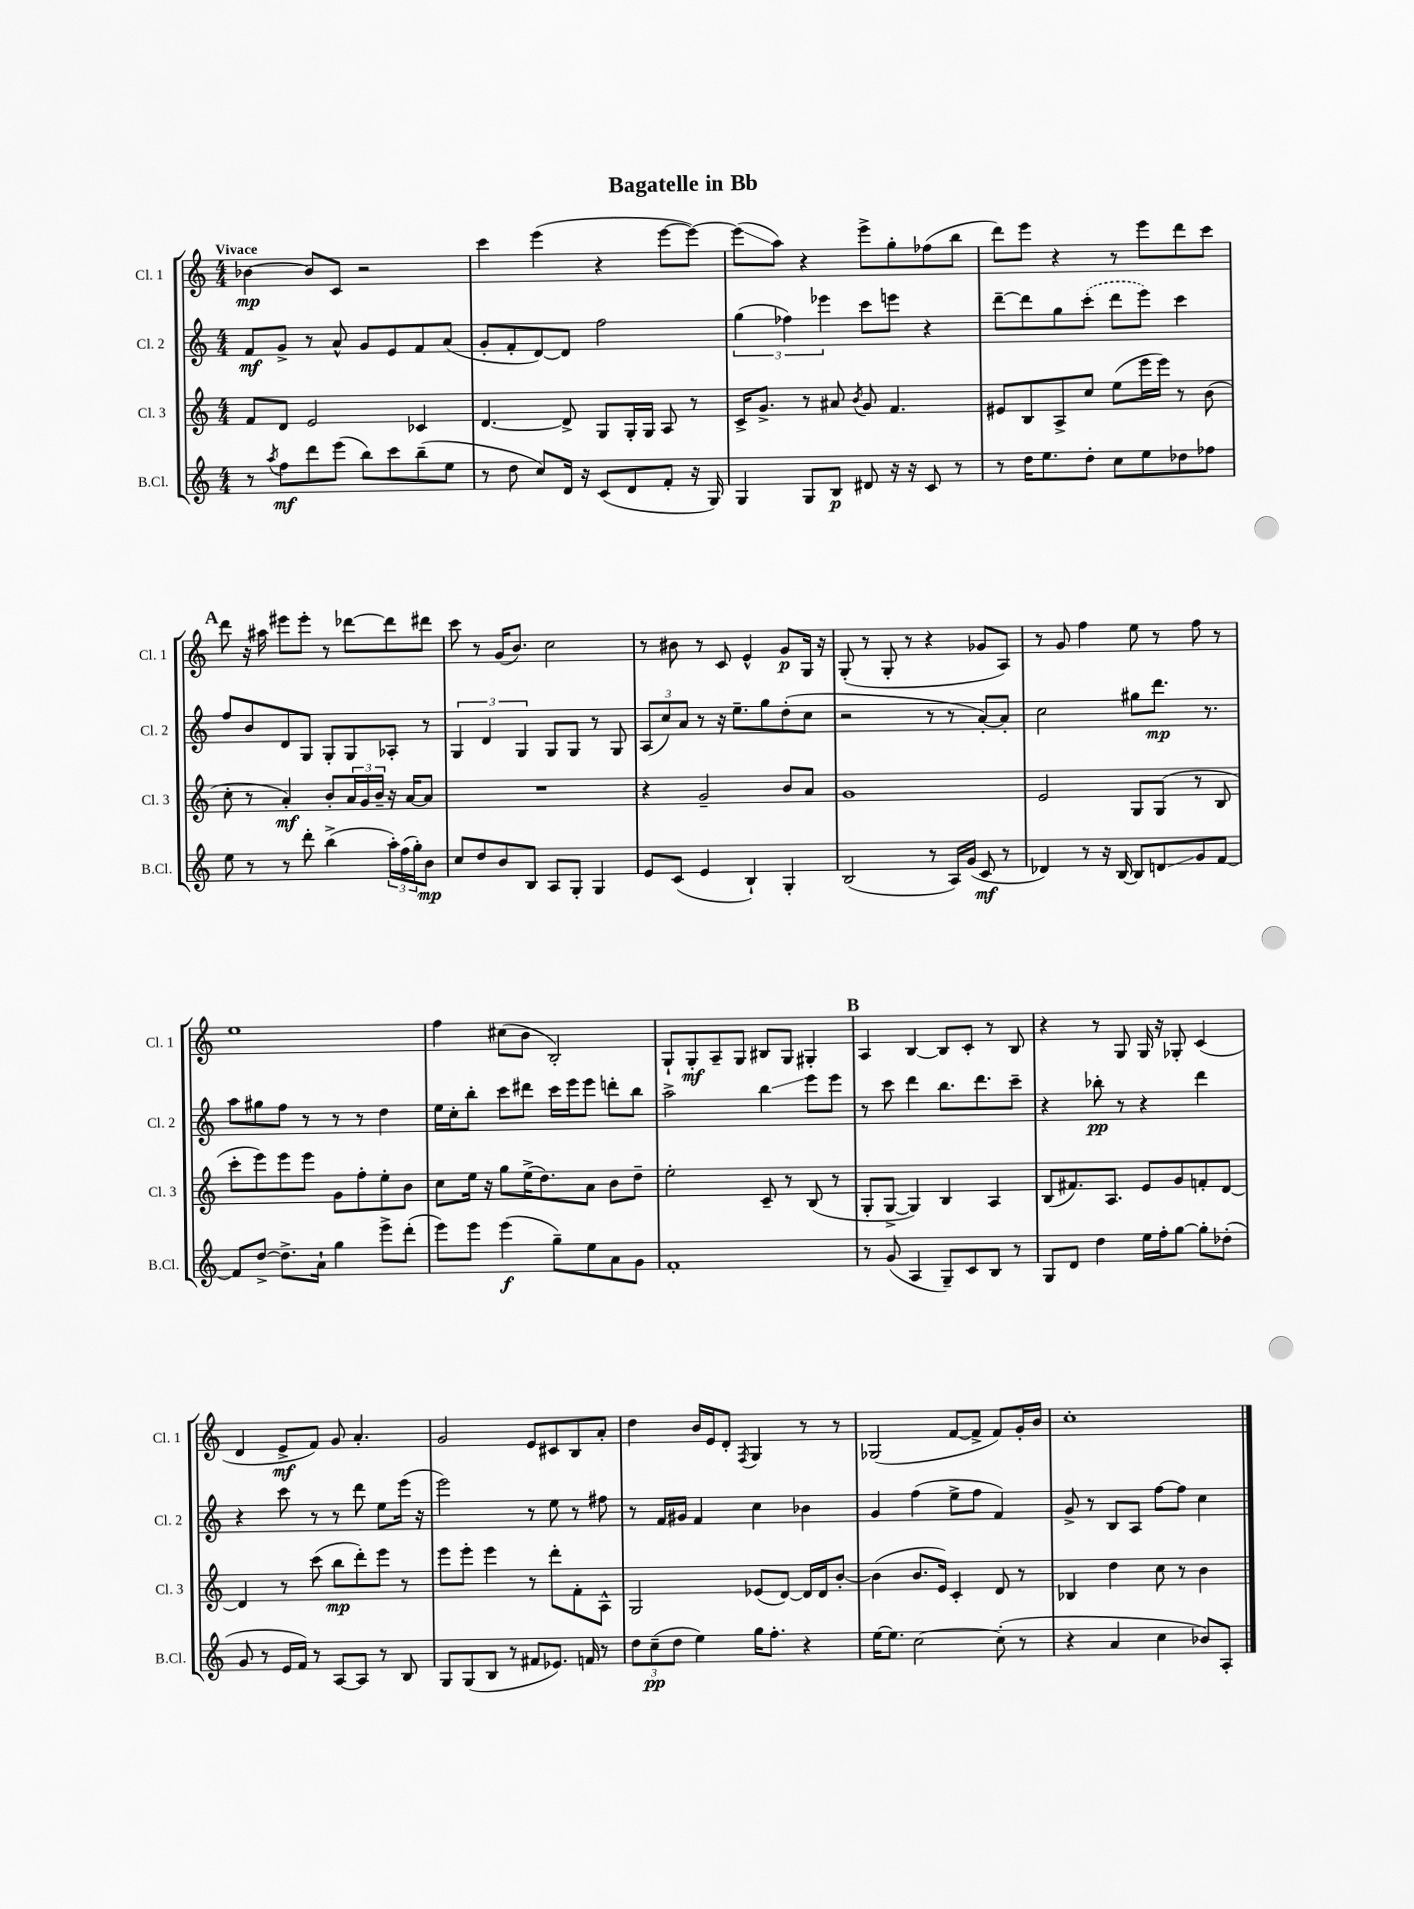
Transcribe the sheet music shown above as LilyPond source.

\header { title = "Bagatelle in Bb" }
<<
\new StaffGroup <<
\new Staff = "s0" \with { instrumentName = "Cl. 1" shortInstrumentName = "Cl. 1" } {
    \clef treble \key c \major \numericTimeSignature \time 4/4 \tempo "Vivace"
    bes'4~\mp bes'8 c'8 r2 |
    c'''4 e'''4( r4 e'''8~ e'''8~) |
    e'''8\glissando( a''8) r4 e'''8-> g''8-. fes''8( b''8 |
    d'''8) e'''8 r4 r8 e'''8 d'''8 c'''8 |
    \mark \markup { \bold "A" } d'''8 r16 ais''16 eis'''8 eis'''8-. r8 des'''8~ des'''8 dis'''8 |
    c'''8 r8 g'16( b'8.) c''2 |
    r8 bis'8 r8 c'8 e'4-^ g'8\p g16 r16 |
    g8-.( r8 g8-. r8 r4 ges'8 a8) |
    r8 g'8 f''4 e''8 r8 f''8 r8 |
    e''1 |
    f''4 cis''8( b'8 b2-.) |
    g8-! g8-.\mf a8-- g8 bis8 g8 gis4-. |
    \mark \markup { \bold "B" } a4 b4~ b8 c'8-. r8 b8 |
    r4 r8 g8 g16 r16 ges8-. c'4( |
    d'4 e'8->\mf f'8) g'8 a'4.-. |
    g'2 e'8 cis'8 b8 a'8-. |
    d''4 b'16 e'16 d'8-. \acciaccatura { f8 } g4 r8 r8 |
    ges2( f'8~ f'8-> f'8) g'16-. b'16 |
    c''1-. \bar "|." |
}
\new Staff = "s1" \with { instrumentName = "Cl. 2" shortInstrumentName = "Cl. 2" } {
    \clef treble \key c \major \numericTimeSignature \time 4/4
    f'8\mf g'8-> r8 a'8-^ g'8 e'8 f'8 a'8( |
    g'8-. f'8-. d'8~) d'8 f''2 |
    \tuplet 3/2 { g''4( fes''4) ees'''4 } c'''8 e'''8 r4 |
    d'''8~-- d'''8 g''8 \once \slurDashed c'''8-.( d'''8 e'''8) c'''4 |
    \mark \markup { \bold "A" } f''8 b'8 d'8 g8 g8-. g8 aes8-. r8 |
    \tuplet 3/2 { g4 d'4 g4 } g8 g8 r8 g8 |
    \tuplet 3/2 { a8( c''8) a'8 } r8 r16 e''8.-- g''8 d''8-.( c''8 |
    r2 r8 r8 a'8~-.) a'8-. |
    c''2 gis''8 d'''8.\mp r8. |
    a''8 gis''8 f''8 r8 r8 r8 d''4 |
    e''16 c''16-. b''8-. c'''8 dis'''8 c'''16 e'''16 e'''8 d'''8-. b''8 |
    a''2-> b''4\glissando e'''8 e'''8 |
    \mark \markup { \bold "B" } r8 c'''8 d'''4 b''8. d'''8. c'''8-- |
    r4 bes''8-.\pp r8 r4 d'''4 |
    r4 c'''8 r8 r8 d'''8 e''8 e'''16( r16 |
    e'''2) r8 e''8 r8 fis''8 |
    r8 f'16 gis'16 f'4 c''4 bes'4 |
    g'4 f''4( e''8-> f''8 f'4) |
    g'8-> r8 b8 a8 f''8~ f''8 c''4 \bar "|." |
}
\new Staff = "s2" \with { instrumentName = "Cl. 3" shortInstrumentName = "Cl. 3" } {
    \clef treble \key c \major \numericTimeSignature \time 4/4
    f'8 d'8 e'2 ces'4 |
    d'4.~ d'8-> g8 g16-. g16 a8 r8 |
    c'16-> g'8.-> r8 ais'8 \acciaccatura { b'8 } g'8 f'4. |
    eis'8 b8 a8-> c''8 e''8( e'''16 e'''16) r8 b'8( |
    \mark \markup { \bold "A" } c''8-. r8 a'4-.\mf) b'8-. \tuplet 3/2 { a'16 g'16 b'16-- } r16 a'16~ a'8 |
    R1 |
    r4 g'2-- b'8 a'8 |
    g'1 |
    e'2 g8 g8( r8 b8 |
    c'''8-. e'''8) e'''8 e'''8 g'8 f''8-. e''8-. b'8 |
    c''8 e''16 r16 g''8 e''16->( d''8.) a'8 b'8 d''8-- |
    e''2-. c'8-- r8 b8( r8 |
    \mark \markup { \bold "B" } g8-. g8~-> g4) b4 a4 |
    b8( fis'8.) a8. e'8 g'8 f'8-. d'8~ |
    d'4 r8 c'''8( b''8\mp d'''8-.) e'''8 r8 |
    e'''8 e'''8-. e'''4 r8 d'''8-. f'8-. a8-^ |
    g2 ees'8( d'8~) d'16 d'16 b'8~-. |
    b'4( b'8. e'16) c'4-. d'8 r8 |
    bes4 d''4 c''8 r8 b'4 \bar "|." |
}
\new Staff = "s3" \with { instrumentName = "B.Cl." shortInstrumentName = "B.Cl." } {
    \clef treble \key c \major \numericTimeSignature \time 4/4
    r8 \acciaccatura { a''8 } f''8\mf d'''8 e'''8( b''8) c'''8 b''8--( e''8 |
    r8 d''8 c''8) d'16 r16 c'8( d'8 f'8-. r16 g16) |
    g4 g8 b8\p dis'8 r16 r16 c'8 r8 |
    r8 d''16 e''8. d''8-. c''8 e''8 des''8 fes''8 |
    \mark \markup { \bold "A" } e''8 r8 r8 d'''8-. b''4->( \tuplet 3/2 { a''16-.) f''16( g''16-.) } b'8\mp |
    c''8 d''8 b'8 b8 a8 g8-. g4 |
    e'8 c'8( e'4 b4-!) g4-. |
    b2( r8 a16) g'16( c'8\mf r8 |
    des'4) r8 r16 b16~ b8 d'8\glissando g'8 f'8~ |
    f'8 d''8~-> d''8.-> a'16-! g''4 e'''8-> d'''8-.( |
    e'''8) e'''8 e'''4\f( g''8--) e''8 a'8 g'8 |
    f'1-. |
    \mark \markup { \bold "B" } r8 g'8( a4 g8--) c'8 b8 r8 |
    g8 d'8 d''4 e''16 f''16-. g''8~ g''8-. des''8-.( |
    g'8 r8 e'16 f'16) r8 a8~ a8 r8 b8 |
    g8 g8( b8 r8 fis'8 ees'8.) f'16 r8 |
    \tuplet 3/2 { d''8 c''8--\pp( d''8 } e''4) g''16 f''8.-. r4 |
    e''16~ e''8. c''2~ c''8-.( r8 |
    r4 a'4 c''4 bes'8) a8-. \bar "|." |
}
>>
>>
\layout { \context { \Score \remove "Bar_number_engraver" } }
